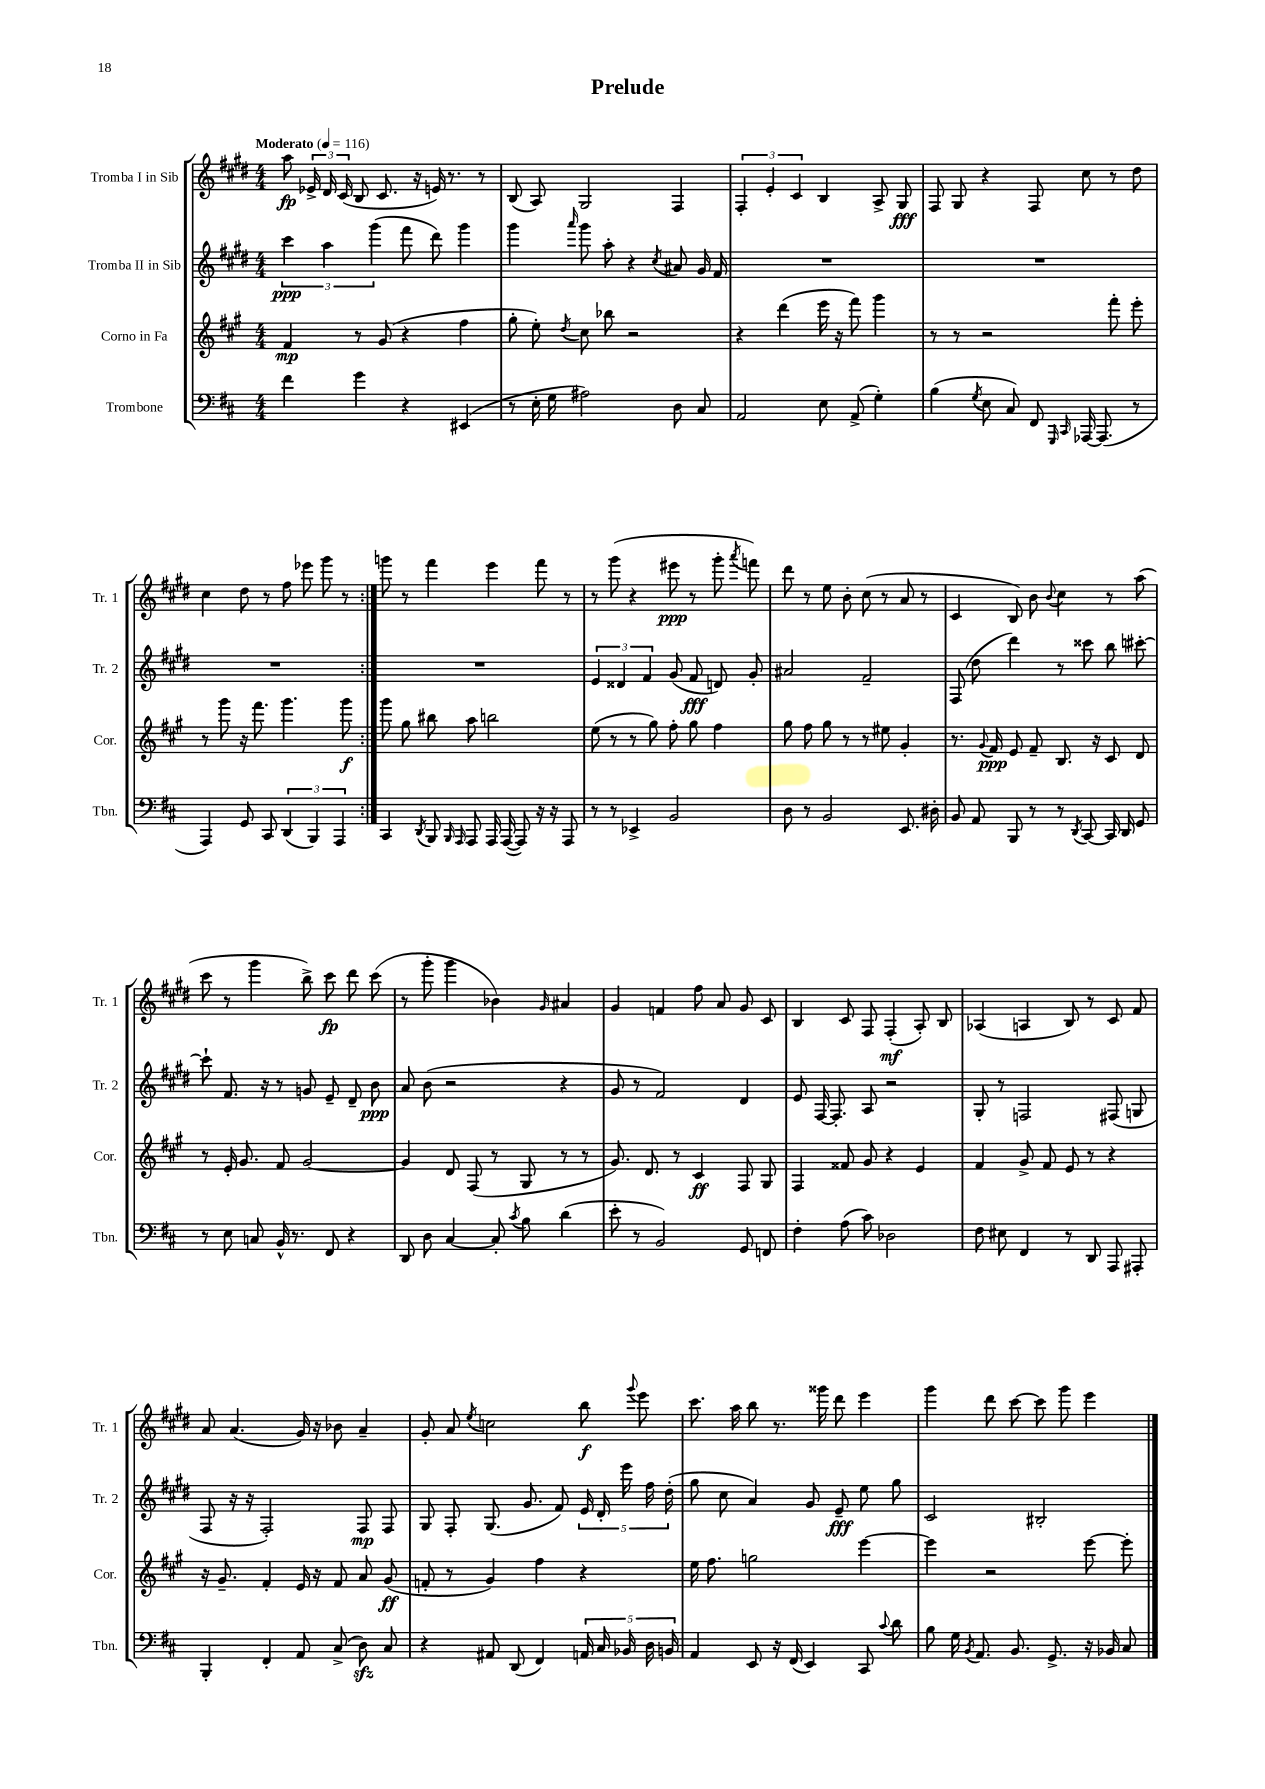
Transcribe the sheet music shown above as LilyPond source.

\header { title = "Prelude" }
<<
\new StaffGroup <<
\new Staff = "s0" \with { instrumentName = "Tromba I in Sib" shortInstrumentName = "Tr. 1" } {
    \clef treble \key e \major \numericTimeSignature \time 4/4 \tempo "Moderato" 4 = 116
    \autoBeamOff \repeat volta 2 { a''8\fp \tuplet 3/2 { ees'16-> dis'16 cis'16( } b8 cis'8. r16 e'16) r8. r8 |
    b8( a8) gis2 fis4 |
    \tuplet 3/2 { fis4-. e'4-. cis'4 } b4 a8-> gis8\fff |
    fis8 gis8 r4 fis8 cis''8 r8 dis''8 |
    cis''4 dis''8 r8 fis''8 ees'''8 gis'''8 r8 | }
    g'''8 r8 fis'''4 e'''4 fis'''8 r8 |
    r8 gis'''8( r4 eis'''8\ppp r8 gis'''8-. \acciaccatura { a'''8 } f'''8) |
    dis'''8 r8 e''8 b'8-. cis''8( r8 a'8 r8 |
    cis'4 b8) b'8 \appoggiatura { b'8 } cis''4 r8 a''8( |
    cis'''8 r8 gis'''4 b''8->) cis'''8\fp dis'''8 cis'''8( |
    r8 gis'''8-. gis'''4 bes'4) \grace { gis'16 } ais'4 |
    gis'4 f'4 fis''8 a'8 gis'8 cis'8 |
    b4 cis'8 fis8 fis4-.\mf( a8-.) b8 |
    aes4( a4 b8) r8 cis'8 fis'8 |
    a'8 a'4.( gis'16) r16 bes'8 a'4-- |
    gis'8-. a'8 \acciaccatura { e''8 } c''2 b''8\f \appoggiatura { gis'''8 } e'''8 |
    cis'''8. a''16 b''8 r8. gisis'''16 dis'''8 e'''4 |
    gis'''4 dis'''8 cis'''8~ cis'''8 gis'''8 e'''4 \bar "|." |
}
\new Staff = "s1" \with { instrumentName = "Tromba II in Sib" shortInstrumentName = "Tr. 2" } {
    \clef treble \key e \major \numericTimeSignature \time 4/4
    \autoBeamOff \repeat volta 2 { \tuplet 3/2 { cis'''4\ppp a''4 gis'''4( } fis'''8 dis'''8) gis'''4 |
    gis'''4 \grace { a'''16 } gis'''8 a''8-. r4 \acciaccatura { cis''8 } ais'8 gis'16 fis'16 |
    R1 |
    R1 |
    R1 | }
    R1 |
    \tuplet 3/2 { e'4 disis'4 fis'4 } gis'8( fis'8\fff d'8) gis'8-. |
    ais'2 fis'2-- |
    fis8( dis''8 dis'''4) r8 cisis'''8 b''8 cis'''8~-. |
    cis'''8-! fis'8. r16 r8 g'8 e'8-- dis'8-- b'8\ppp |
    a'8 b'8( r2 r4 |
    gis'8 r8 fis'2) dis'4 |
    e'8 fis16~ fis8.-. a8 r2 |
    gis8-. r8 f2 fis8( g8 |
    fis8 r16 r16 fis2-.) fis8\mp fis8 |
    gis8 fis8-. gis8.( gis'8. fis'8) \tuplet 5/4 { e'16 dis'16-. e'''16 fis''16 dis''16-.( } |
    gis''8 cis''8 a'4) gis'8 e'8--\fff e''8 gis''8 |
    cis'2 bis2-. \bar "|." |
}
\new Staff = "s2" \with { instrumentName = "Corno in Fa" shortInstrumentName = "Cor." } {
    \clef treble \key a \major \numericTimeSignature \time 4/4
    \autoBeamOff \repeat volta 2 { fis'4\mp r8 gis'8( r4 fis''4 |
    gis''8-. e''8-.) \acciaccatura { d''8 } cis''8 bes''8 r2 |
    r4 d'''4( e'''16 r16 fis'''8) gis'''4 |
    r8 r8 r2 fis'''8-. e'''8-. |
    r8 gis'''8 r16 fis'''8. gis'''4. gis'''8\f | }
    gis'''8 gis''8 bis''8 a''8 b''2 |
    e''8( r8 r8 gis''8) fis''8-. gis''8 fis''4 |
    gis''8 fis''8 gis''8 r8 r8 eis''8 gis'4-. |
    r8. \appoggiatura { gis'8 } fis'16\ppp e'8 fis'8-- b8. r16 cis'8 d'8 |
    r8 e'16-. gis'8. fis'8 gis'2~ |
    gis'4 d'8 fis8( r8 gis8 r8 r8 |
    gis'8.) d'8. r8 cis'4\ff fis8 gis8 |
    fis4 fisis'8 gis'8 r4 e'4 |
    fis'4 gis'8-> fis'8 e'8 r8 r4 |
    r16 gis'8.-- fis'4-. e'16 r16 fis'8 a'8 gis'8\ff( |
    f'8-. r8 gis'4) fis''4 r4 |
    e''16 fis''8. g''2 e'''4~ |
    e'''4 r2 e'''8~ e'''8-. \bar "|." |
}
\new Staff = "s3" \with { instrumentName = "Trombone" shortInstrumentName = "Tbn." } {
    \clef bass \key d \major \numericTimeSignature \time 4/4
    \autoBeamOff \repeat volta 2 { fis'4 g'4 r4 eis,4( |
    r8 e16-. g16 ais2) d8 cis8 |
    a,2 e8 a,8->( g4-.) |
    b4( \acciaccatura { g8 } e8 cis8) fis,8 \grace { g,,16 cis,16 } aes,,16~ aes,,8.( r8 |
    a,,4) g,8 cis,8 \tuplet 3/2 { d,4( b,,4) a,,4 } | }
    cis,4 \acciaccatura { d,8 } b,,8 \grace { b,,16 a,,16 } a,,8 a,,16 a,,16~( a,,8) r16 r16 a,,8 |
    r8 r8 ees,4-> b,2 |
    d8 r8 b,2 e,8. dis16-. |
    b,8 a,8 b,,8 r8 r8 \acciaccatura { d,8 } cis,8~ cis,16 d,16 g,8 |
    r8 e8 c8 b,16-^ r8. fis,8 r4 |
    d,8 d8 cis4~ cis8-. \acciaccatura { cis'8 } b8 d'4( |
    e'8-. r8 b,2) g,8 f,8 |
    fis4-. a8( cis'8) des2 |
    fis8 eis8 fis,4 r8 d,8 a,,8 ais,,8-. |
    b,,4-. fis,4-. a,8 cis8->( d8\sfz) cis8 |
    r4 ais,8 d,8( fis,4) \tuplet 5/4 { a,16 cis16 bes,16 d16 b,16 } |
    a,4 e,8 r16 fis,16( e,4) cis,8 \appoggiatura { cis'8 } d'8 |
    b8 g16 \acciaccatura { b,8 } a,8. b,8. g,8.-> r16 bes,16 cis8 \bar "|." |
}
>>
>>
\layout { \context { \Score \remove "Bar_number_engraver" } }
